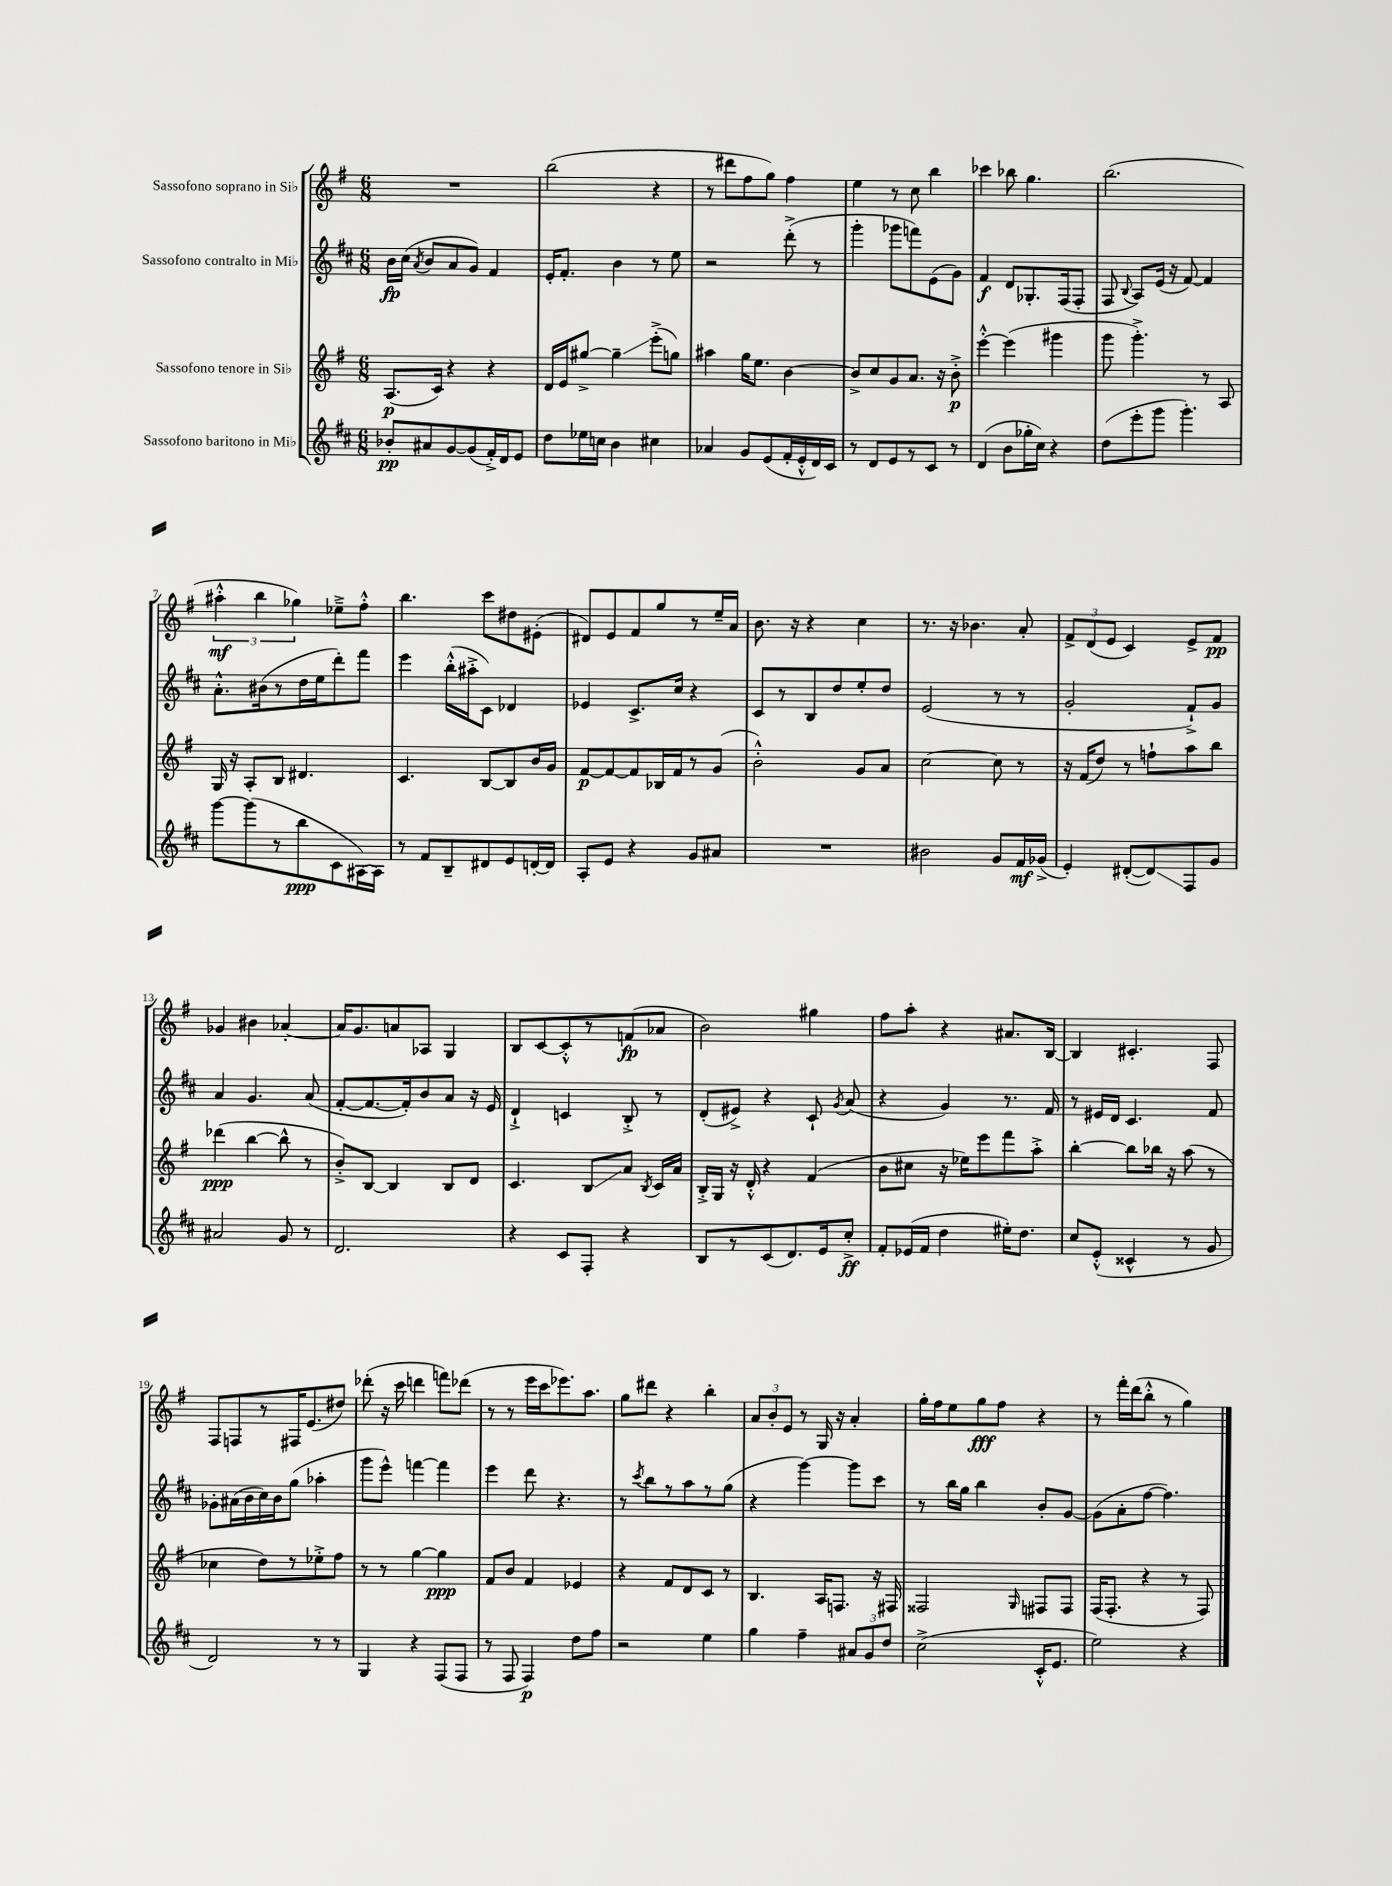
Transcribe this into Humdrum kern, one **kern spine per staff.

**kern	**kern	**kern	**kern
*staff4	*staff3	*staff2	*staff1
*clefG2	*clefG2	*clefG2	*clefG2
*k[f#c#]	*k[f#]	*k[f#c#]	*k[f#]
*M6/8	*M6/8	*M6/8	*M6/8
8b-'	(8.A	16b	2.r
.	.	(16cc#	.
.	.	8qa	.
8a#	.	8b	.
.	16c)	.	.
[8g	4r	8a	.
(8g]	.	8g)	.
16f#'^)	4r	4f#	.
16d	.	.	.
8e	.	.	.
=	=	=	=
8dd	16d	16e'	(2bb
.	16e	8.f#'	.
16ee-	[8gg#^	.	.
16cc	.	.	.
4b	4gg#~]	4b	.
4cc#	(8eee'^	8r	4r
.	8gg)	8ee	.
=	=	=	=
4a-	4aa#	2r	8r
.	.	.	8ddd#
8g	16gg	.	8ff#
.	8.ee	.	.
(8e	.	.	8gg)
16f#'	[4b	(8ddd'^	4ff#
16e'^^	.	.	.
16d)	.	8r	.
16c#	.	.	.
=	=	=	=
8r	8b^]	4ggg'	4ee
8d	8cc	.	.
8e	8g	8ggg-	8r
8r	8.a	8fff)	8cc
8c#	.	(8e	4bb
.	16r	.	.
8r	8b'^	8g)	.
=	=	=	=
(4d	[4eee'^^	4f#	4ccc-
8b	(4eee]	8d	8bb-
16gg-'	.	8.G-'	4.gg
16cc#)	.	.	.
4r	4ggg#	.	.
.	.	(16F#	.
.	.	8F#'	.
=	=	=	=
(8dd	8ggg	8F#	(2.bb
.	.	8qqB	.
8eee'	4.ggg'^)	8A)	.
8ggg	.	(16e	.
.	.	16r	.
4.ggg')	.	[8f#)	.
.	8r	4f#]	.
.	8A	.	.
=	=	=	=
[8ggg	16G	8.a'^^	6aa#'^^
.	16r	.	.
(8ggg]	8A'	.	.
.	.	.	6bb
.	.	(16b#	.
8r	8B	8r	.
.	.	.	6gg-)
8bb	4.d#	16dd	.
.	.	16ee	.
8c#	.	8ddd')	8ee-~^
[16A#)	.	8fff#	8ff#'^^
16A#]	.	.	.
=	=	=	=
8r	4.c	4eee	4.bb
8f#	.	.	.
8B~	.	(16bb'^^	.
.	.	16aa#'^	.
8d#	[8B	8c#)	8ccc
8e	8B]	4d-	8dd#
[16d'	16b	.	(8e#'
16d]	16g	.	.
=	=	=	=
8A'	[8f#	4e-	8d#)
8e	8f#_	.	8e
4r	8f#]	8.c#^	8f#
.	16B-	.	8gg
.	16f#	16cc#	.
8g	8r	4r	8r
8a#	(8g	.	16ee~
.	.	.	16a
=	=	=	=
2.r	2b'^^)	8c#	8.b
.	.	8r	.
.	.	.	16r
.	.	8B	4r
.	.	8dd	.
.	8g	8ee'	4cc
.	8a	8dd	.
=	=	=	=
2b#	[2cc	(2e	8.r
.	.	.	16r
.	.	.	4.b-
8g	8cc]	8r	.
16f#	8r	8r	8a'
(16g-^	.	.	.
=	=	=	=
4e')	16r	2g'	12f#^
.	(16f#	.	.
.	.	.	(12d
.	8dd)	.	.
.	.	.	12e
([8d#'	8r	.	4c)
8d#])	8ff`	.	.
8F#	8aa	8f#`^)	8e^
8g	8bb	8g	8f#
=	=	=	=
2a#	(4ddd-	4a	4g-
.	[4bb	4.g	4b#
8g	8bb^^]	.	[4a-'
8r	8r	(8a	.
=	=	=	=
2.d	8b'^)	[8f#'	16a-]
.	.	.	8.g
.	[8B	8.f#_	.
.	4B]	.	8a
.	.	16f#'])	.
.	.	8b	8A-
.	8B	8a	4G
.	8d	16r	.
.	.	16e	.
=	=	=	=
4r	4.c	4d`^	8B
.	.	.	[8c
8c#	.	4c	8c'^^]
8F#'	8B	.	8r
4r	8a	8B'^	(8f
.	8qB	.	.
.	16c	8r	8a-
.	16a	.	.
=	=	=	=
8B	16B'^	(8d'	2b)
.	16G	.	.
8r	16r	8e#^)	.
.	16d'^^	.	.
(8c#	4r	4r	.
8.d)	.	.	.
.	(4f#	8c#`	4gg#
16e	.	.	.
.	.	8qg	.
8cc#'^	.	(8a	.
=	=	=	=
8f#'	8b	4r	8ff#
(16e-	8cc#	.	8aa'
16f#	.	.	.
4dd	16r	4g)	4r
.	16ee-)	.	.
.	8eee	.	.
16ee#')	8fff#	8.r	8.a#
8.dd	.	.	.
.	8aa'^	.	.
.	.	16f#	[16B
=	=	=	=
8cc#	[4bb'	8r	4B]
(8e'^^	.	16e#	.
.	.	16d	.
4c##^^	8bb]	4.c#	4.c#'
.	16bb-	.	.
.	16r	.	.
8r	(8aa	.	.
8g	8r	8f#	8F#
=	=	=	=
2d)	4cc-	8g-'	8F#
.	.	(16a#	8F
.	.	16b	.
.	8dd)	16cc#)	8r
.	.	16b	.
.	8r	(8gg	16F#
.	.	.	(8.e
8r	8ee-'^	4aa-'	.
8r	8ff#	.	8dd#)
=	=	=	=
4G	8r	8ggg	(8ddd-'
.	8r	8eee^^)	16r
.	.	.	16ccc
4r	[4gg	[4fff	4ddd
(8F#	4gg]	4fff]	8fff)
8F#	.	.	(8ddd-
=	=	=	=
8r	8f#	4eee	8r
8F#	8b	.	8r
4F#)	4f#	8ddd	16eee
.	.	.	16ccc
.	.	4.r	8.eee-)
8dd	4e-	.	.
.	.	.	8.aa
8ff#	.	.	.
=	=	=	=
2r	4r	8r	8gg
.	.	8qccc#	.
.	.	8bb	8ddd#
.	8f#	8r	4r
.	8d	8aa	.
4ee	8c	8r	4bb'
.	8r	(8gg	.
=	=	=	=
4gg	4.B	4r	12a
.	.	.	12b'
.	.	.	12e
4ff#~	.	[4ggg)	8r
.	16A	.	16G
.	8.F	.	16r
12a#	.	8ggg]	4a'
12g	.	.	.
.	16r	8ccc#	.
12dd	.	.	.
.	16F#	.	.
=	=	=	=
(2cc#^	2F##	8r	16gg'
.	.	.	16ff#
.	.	16bb	8ee
.	.	16gg	.
.	.	4bb	8gg
.	.	.	8ff#
.	16qqG	.	.
16c#'^^	8F#	8b'	4r
8.e	.	.	.
.	8F#	[8g	.
=	=	=	=
2ee)	(16F#	(8g]	8r
.	8.F#'	.	.
.	.	8a'	16fff#'
.	.	.	(16ddd
.	4r	[8ff#	8bb'^^
.	.	4.ff#])	8r
4r	8r	.	4gg)
.	8F#)	.	.
==	==	==	==
*-	*-	*-	*-
